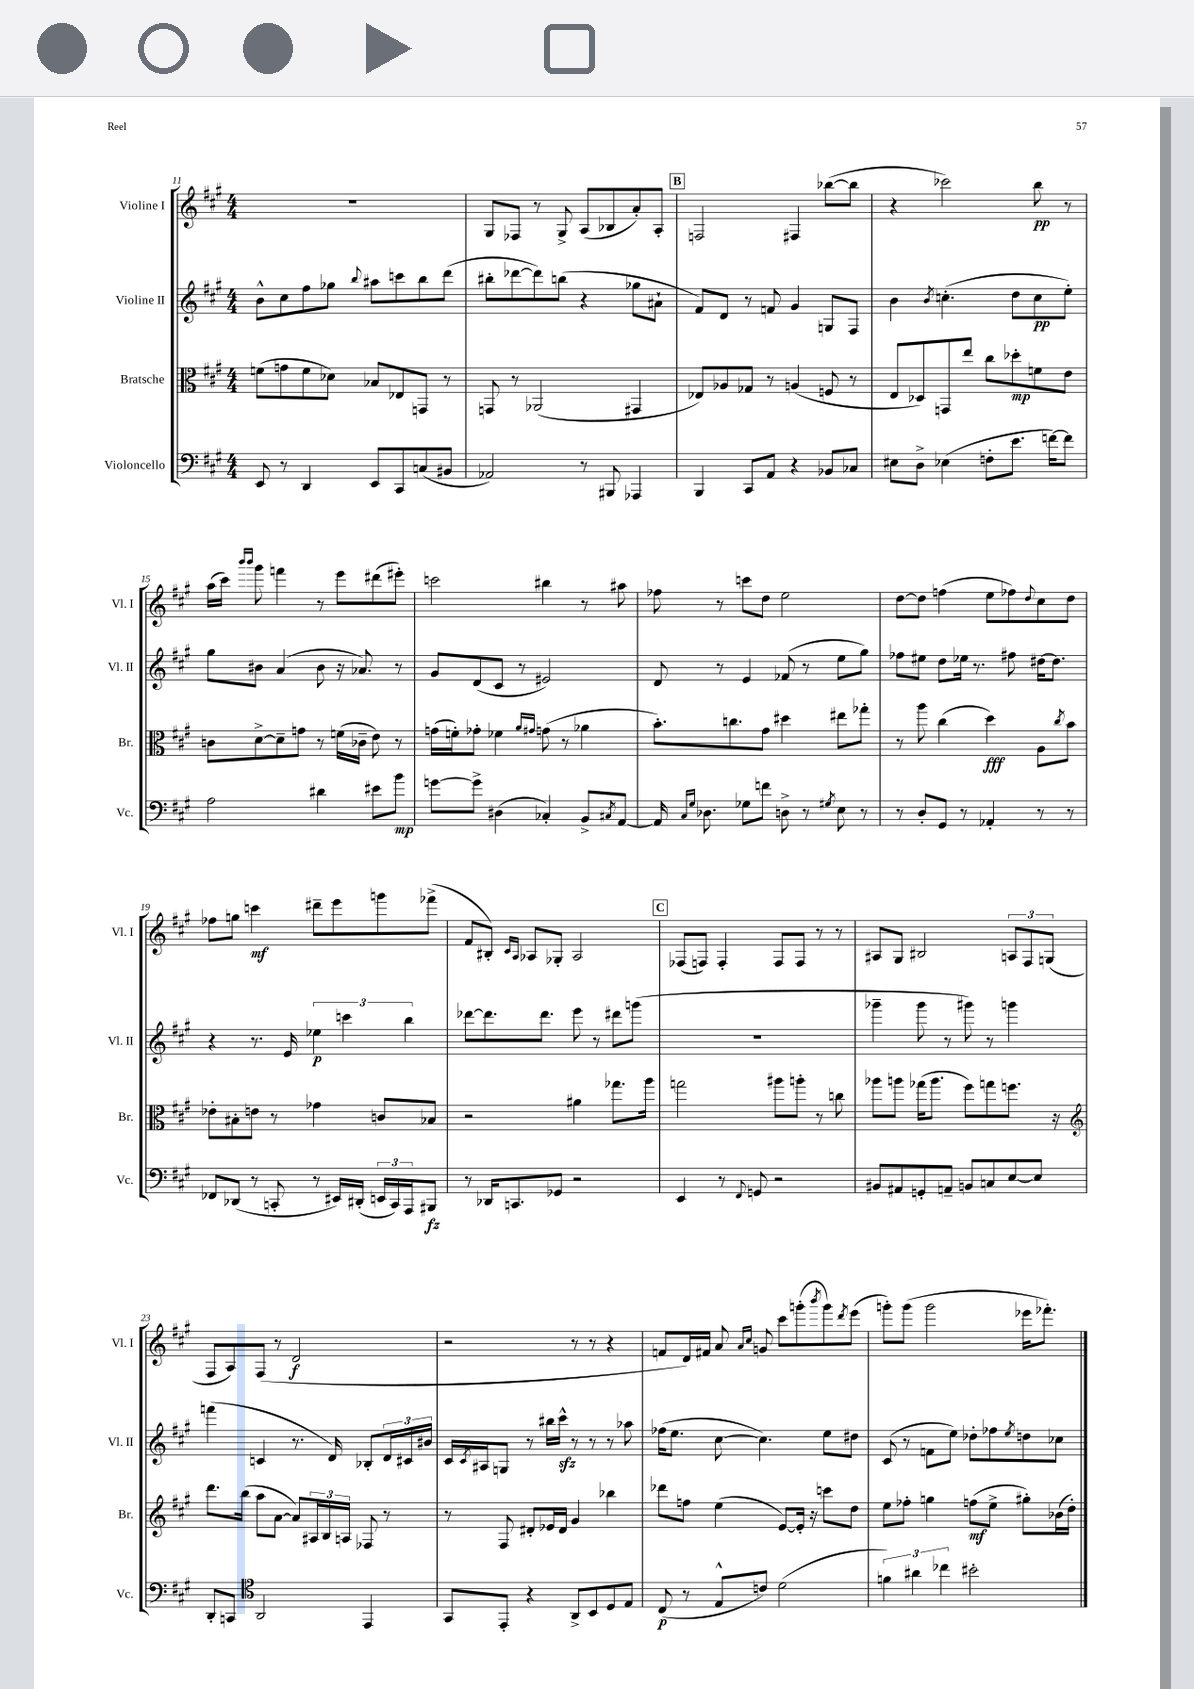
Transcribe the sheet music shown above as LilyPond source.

<<
\new StaffGroup <<
\new Staff = "s0" \with { instrumentName = "Violine I" shortInstrumentName = "Vl. I" } {
    \clef treble \key a \major \numericTimeSignature \time 4/4
    R1 |
    gis8 fes8 r8 gis8-> a8( bes8 a'8-.) a8-. |
    \mark \markup { \box "B" } f2 fis4 bes''8~( bes''8 |
    r4 ces'''2) b''8\pp r8 |
    a''16( cis'''16) \grace { b'''16 b'''16 } gis'''8 f'''4 r8 e'''8 dis'''8( eis'''8-.) |
    c'''2 bis''4 r8 ais''8 |
    fes''8 r8 c'''8 d''8 e''2 |
    d''8~ d''8 f''4( e''8 fes''8) \appoggiatura { d''8 } cis''8 d''8 |
    fes''8 g''8 c'''4\mf dis'''8-- e'''8 g'''8 fes'''8->( |
    fis'8 bis8-.) \grace { cis'16 a16 } aes8 ges8-. aes2 |
    \mark \markup { \box "C" } fes8( f8) f4-. f8 f8 r8 r8 |
    ais8 gis8 bis2 \tuplet 3/2 { a8 fis8 g8( } |
    fis8 a8) fis8( r8 d'2\f |
    r2 r8 r8 r4 |
    f'8 d'16) fis'16 a'8 \grace { a'16 cis''16 } g'8 cis'''8 g'''8-.( \acciaccatura { b'''8 } g'''8) \acciaccatura { d'''8 } e'''8( |
    g'''8-.) g'''8( g'''2 ees'''16 fes'''8.-.) \bar "|." |
}
\new Staff = "s1" \with { instrumentName = "Violine II" shortInstrumentName = "Vl. II" } {
    \clef treble \key a \major \numericTimeSignature \time 4/4
    b'8-^ cis''8 fis''8 ges''8 \appoggiatura { b''8 } ais''8 c'''8 b''8 d'''8( |
    bis''8-. des'''8~ des'''8) b''8( r4 ges''8 ais'8-! |
    \mark \markup { \box "B" } fis'8) d'8 r8 f'8 gis'4 g8 fis8 |
    b'4 \acciaccatura { b'8 } c''4.-.( d''8 c''8\pp e''8-.) |
    gis''8 bis'8 a'4( bis'8 r16 aes'8.) r8 |
    gis'8 d'8( cis'8 r8 eis'2) |
    d'8 r8 e'4 fes'8( r8 e''8 gis''8) |
    fes''8 eis''8 d''8 ees''16 r8. fis''8 dis''16~ dis''8. |
    r4 r8. e'16 \tuplet 3/2 { ees''4\p c'''4 b''4 } |
    des'''8~ des'''8. des'''8. e'''8 r8 dis'''8 g'''8( |
    \mark \markup { \box "C" } R1 |
    ges'''4-- ges'''8 r8 gis'''8) r8 g'''4 |
    f'''4( c'4 r8. d'16) bes8-. \tuplet 3/2 { d'16 cis'16 bis'16 } |
    cis'16 \acciaccatura { cis'8 } ais16 g8 r8 bis''16 cis'''16-^\sfz r8 r8 r8 aes''8 |
    fes''16( e''8. cis''8~ cis''4.) e''8 dis''8 |
    cis'8( r8 f'8 e''8) des''8-. fes''8 \acciaccatura { e''8 } d''8 ces''8 \bar "|." |
}
\new Staff = "s2" \with { instrumentName = "Bratsche" shortInstrumentName = "Br." } {
    \clef alto \key a \major \numericTimeSignature \time 4/4
    f'8( g'8 f'8 des'8) bes8 ees8 g,8 r8 |
    g,8 r8 aes,2( gis,4 |
    \mark \markup { \box "B" } ees8) aes8 ges8 r8 a4( f8 r8 |
    e8 des8) g,8 e''8 cis''8 des''8-.\mp f'8 e'8 |
    c'8 d'8~-> d'8-- g'8 r8 f'16( ces'16-- e'8) r8 |
    g'16( f'16-.) ges'8-. fes'4 \grace { a'16 gis'16 } g'8( r8 aes'4 |
    b'8.-.) c''8. gis'8 dis''4 eis''8 ges''8-. |
    r8 a''8 cis''4( d''4\fff) a8 \acciaccatura { cis''8 } b'8 |
    ees'8-. bis8-. e'8 r8 ges'4 c'8 bes8 |
    r2 ais'4 ges''8. a''16 |
    \mark \markup { \box "C" } g''2 ais''8 a''8-. r8 c''8 |
    aes''8 a''8 ges''16( a''8. fis''8) g''8 f''8. r16 |
    \clef treble d'''8. b''16( a''8 a'8~ a'8) \tuplet 3/2 { ais16 b16 a16 } fes8 r8 |
    r8 fis8 dis'8-. ees'16 dis'16 gis'4 bes''4 |
    des'''8 f''8 e''4( e'8~) e'16-. r16 c'''8 d''8 |
    e''8 fes''8-. g''4 f''8\mf( e''8-> gis''8-.) bes'16( d''16-.) \bar "|." |
}
\new Staff = "s3" \with { instrumentName = "Violoncello" shortInstrumentName = "Vc." } {
    \clef bass \key a \major \numericTimeSignature \time 4/4
    e,8 r8 d,4 e,8 cis,8 c8( bis,8 |
    aes,2) r8 bis,,8 aes,,4 |
    \mark \markup { \box "B" } b,,4 cis,8 a,8 r4 bes,8 ces8 |
    eis8 d8-> ees4( f8-. e'8. f'16~) f'8 |
    a2 dis'4 eis'8 b'8\mp |
    g'8~ g'8-> dis4( ces4-.) b,8-> \acciaccatura { cis8 } a,8~ |
    a,16 \grace { cis16 gis16 } des8. ges8 f'8 d8-> r8 \acciaccatura { gis8 } e8 r8 |
    r8 d8-. gis,8 r8 aes,4-. r8 r8 |
    fes,8 des,8( r8 c,8-. r8 eis,16) dis,16-.( \tuplet 3/2 { e,16 c,16) a,,16 } bis,,8\fz |
    r8 des,16 c,8. ges,8 r2 |
    \mark \markup { \box "C" } e,4 r8 \appoggiatura { fis,8 } g,8 r2 |
    bis,8 ais,8 g,8-. a,8-- b,8 c8 e8~ e8 |
    d,8-. c,8 \clef tenor a,2 e,4 |
    gis,8 e,8-. r4 a,8-> b,8 d8 e8 |
    cis8\p( r8 e8-^ c'8) d'2( |
    \tuplet 3/2 { f'4) ais'4 ces''4 } bis'2-. \bar "|." |
}
>>
>>
\layout { \context { \Score currentBarNumber = #11 } }
